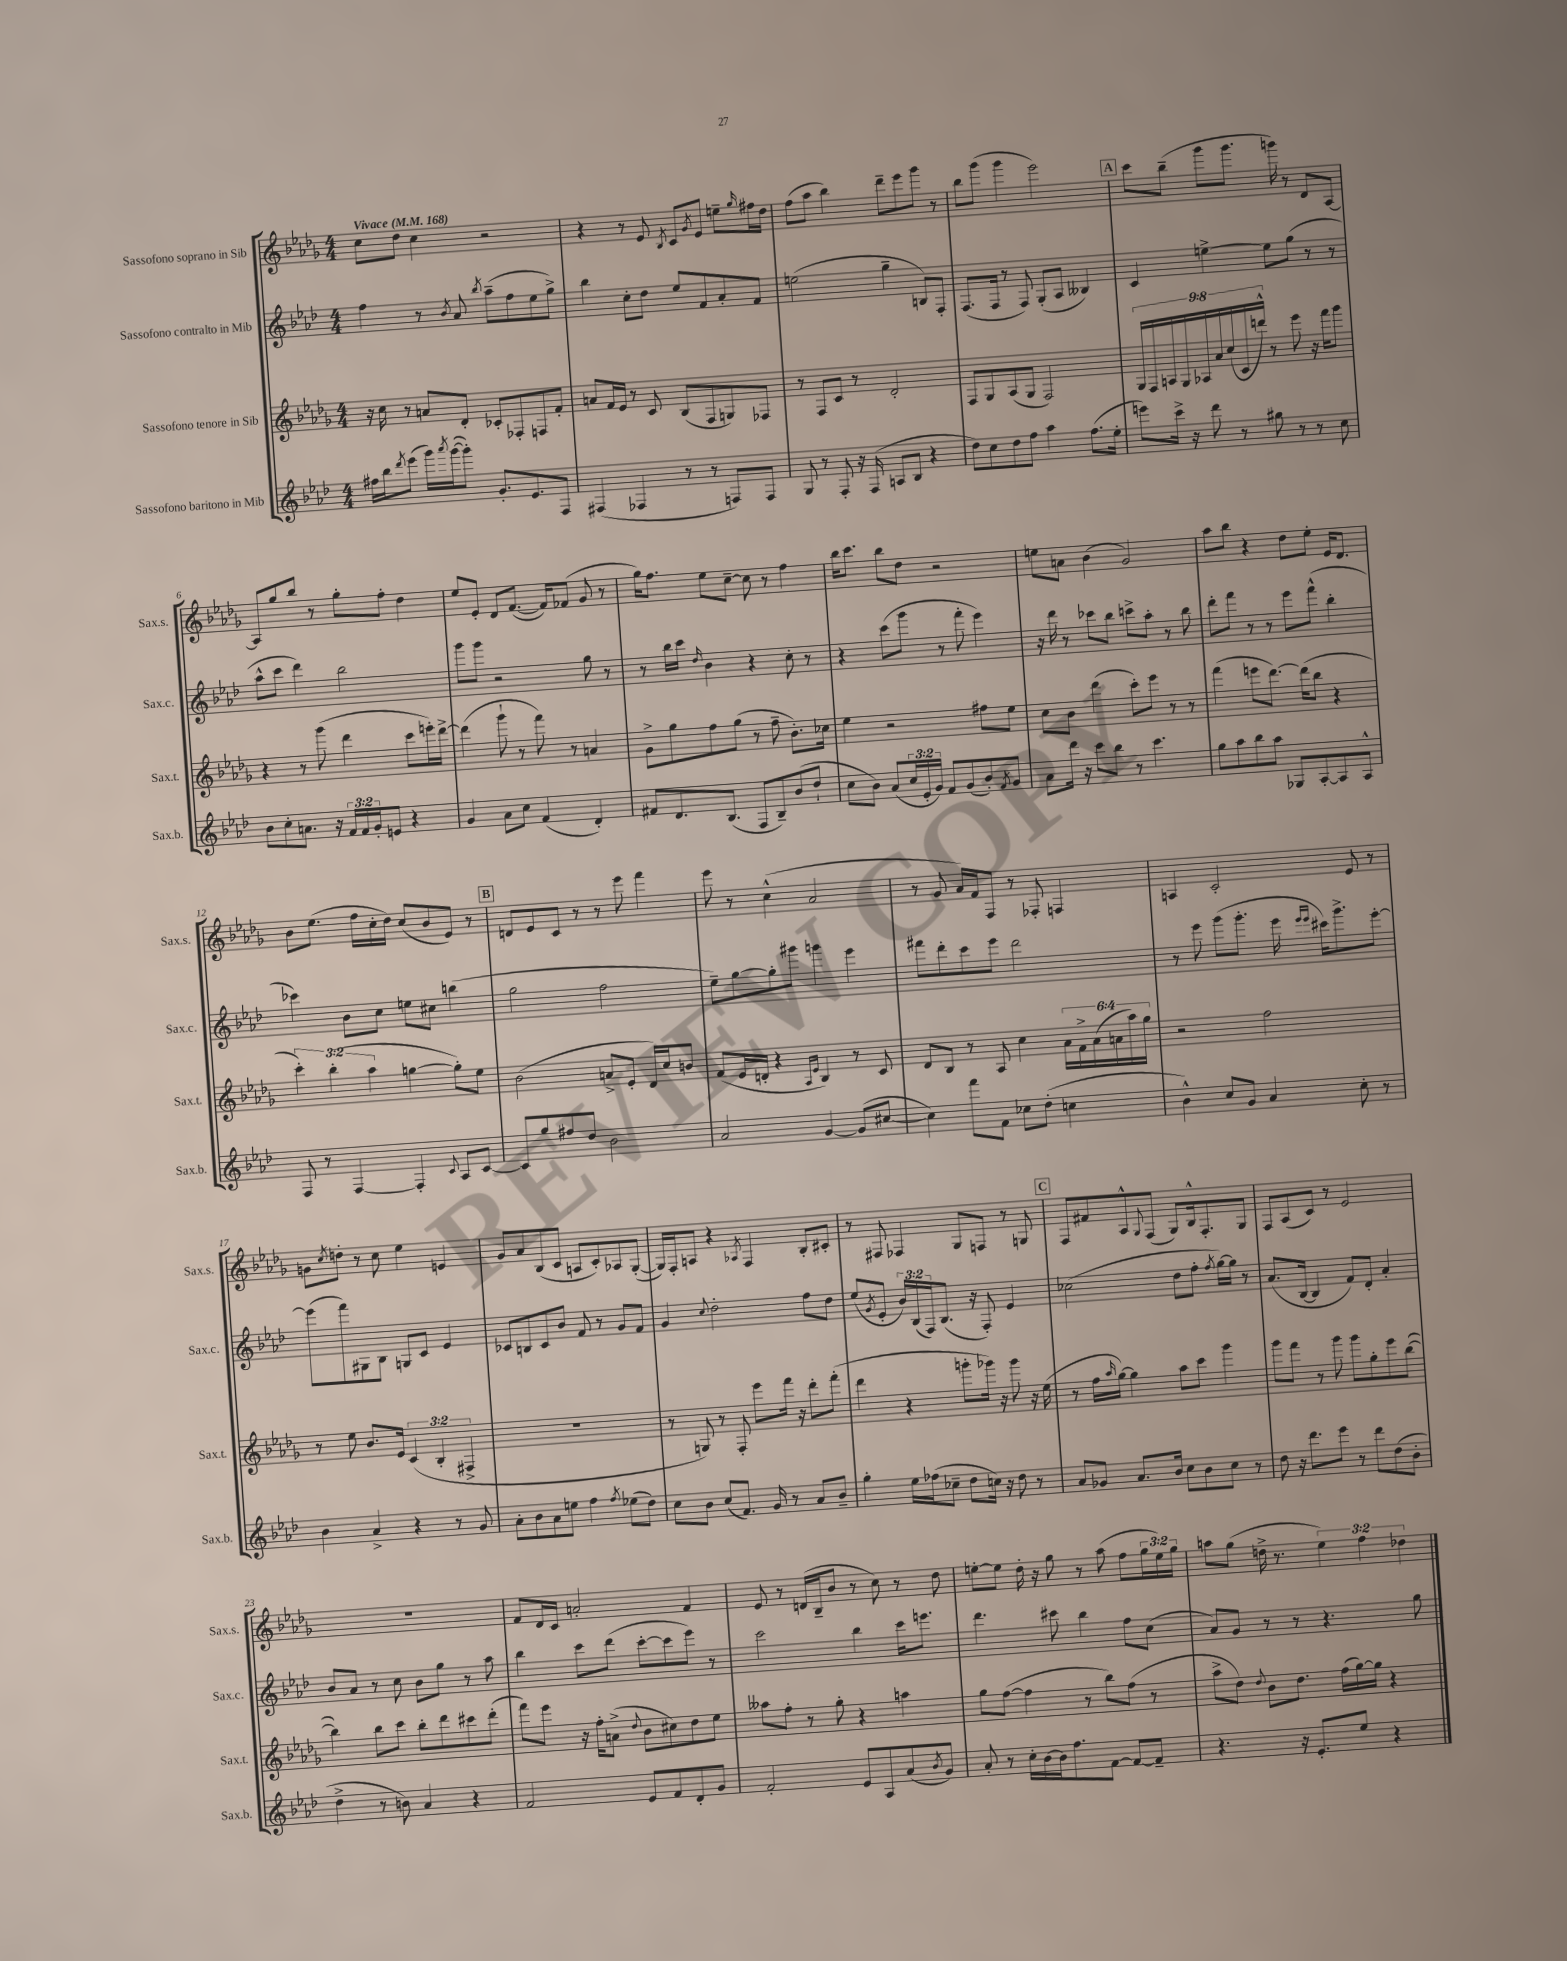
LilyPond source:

<<
\new StaffGroup <<
\new Staff = "s0" \with { instrumentName = "Sassofono soprano in Sib" shortInstrumentName = "Sax.s." } {
    \clef treble \key des \major \numericTimeSignature \time 4/4 \override Staff.TupletNumber.text = #tuplet-number::calc-fraction-text \tempo "Vivace" 4 = 168
    c''8 des''8 c''4 r2 |
    r4 r8 ees'8 \acciaccatura { bes8 } c'8 \acciaccatura { ges'8 } ees'8 e''8-- \grace { ges''16 } fis''16 des''16 |
    f''8( aes''8 bes''4) des'''8-- ees'''8 ges'''8 r8 |
    bes''8 ges'''8( ges'''4 ees'''2) |
    \mark \markup { \box "A" } c'''8 bes''8--( ges'''8 ges'''8. g'''16) r8 des'8 aes8~ |
    aes8 ges''8 bes''8 r8 ges''8-. f''8-. des''4 |
    ees''8 ees'8-. des'8 f'8.~( f'16) fes'8( ges'8 r8 |
    ges''16) f''8. ees''8 c''8~-- c''8 r8 f''4 |
    bes''16 c'''8. bes''8 des''8 r2 |
    e''8 a'8 bes'4( ges'2) |
    aes''8 bes''8 r4 des''8 ees''8-. ees'16 des'8. |
    bes'8 ees''8.( f''16 c''16-. des''16) c''8( bes'8 ees'8) r8 |
    \mark \markup { \box "B" } d'8 ees'8 c'8 r8 r8 ees'''8 f'''4 |
    ees'''8 r8 c''4-^( aes'2 |
    r8 ges'8 aes'16) f'16 f8 r8 fes8-. f4 |
    a4 c'2-. ees'8 r8 |
    g'8 \acciaccatura { c''8 } d''8-. r8 c''8 ees''4 e'4 |
    ges'8 aes'8 bes8( c'8 a8 c'8-.) aes8 ges8~-.( |
    ges16) f16-. a8 r4 \acciaccatura { aes8 } f4 bes8-. cis'8-. |
    r8 fis8 fes4 ges8 f8 r8 g8 |
    \mark \markup { \box "C" } f8 fis'8 aes8-^ \appoggiatura { ges8 } f8( ges8) bes16-^ f8.-. ges8 |
    f8 aes8( c'8) r8 ees'2 |
    R1 |
    f'8 des'16 c'16 a'2-. f'4 |
    ees'8 r8 d'16( bes16-- bes'8 r8 c''8) r8 des''8 |
    e''8~-. e''8 des''16-. r16 ges''8 r8 aes''8( f''8 \tuplet 3/2 { ges''16 e''16) ges''16 } |
    a''8 ges''8( d''16-> r8. \tuplet 3/2 { ees''4) f''4 des''4 } \bar "|." |
}
\new Staff = "s1" \with { instrumentName = "Sassofono contralto in Mib" shortInstrumentName = "Sax.c." } {
    \clef treble \key aes \major \numericTimeSignature \time 4/4 \override Staff.TupletNumber.text = #tuplet-number::calc-fraction-text
    f''4 r8 \acciaccatura { bes'8 } aes'8 \acciaccatura { bes''8 } aes''8--( f''8 ees''8 g''8->) |
    bes''4 c''8-. des''8 ees''8 f'8 aes'8-. f'8 |
    e''2( g''4-- b8) f8-. |
    f8.( f16 r8 f8) g8-.( aes8 beses4) |
    \mark \markup { \box "A" } c'4 e''4~-> e''8 g''8( r8 r8 |
    aes''8-^ c'''8 des'''4) bes''2 |
    g'''8 g'''8 r2 g''8 r8 |
    r8 bes''16 c'''16 \grace { des''16 } bes'4 r4 c''8-. r8 |
    r4 c'''8( g'''8 r8 f'''8-. ees'''4) |
    r16 des'''16 r8 ces'''8 bes''8 c'''8-> aes''8-. r8 bes''8 |
    des'''8-. f'''8 r8 r8 ees'''8 f'''8-^( bes''4-. |
    ces'''4) bes'8 c''8 e''8 cis''8 b''4( |
    \mark \markup { \box "B" } g''2 f''2 |
    ees''8--) g''8~ g''8-. gis'''8 g'''4 ees'''4 |
    fis'''8 des'''8-. c'''8 ees'''8 des'''2 |
    r8 ees'''8 g'''8( g'''8.-. ees'''16 \grace { ees'''16 ees'''16 } cis'''16) g'''8.-> ees'''8~-. |
    ees'''8( f'''8) gis8 bes8 g8 c'8 ees'4 |
    ces'8 b8 ces'8 bes'8 f'8 r8 g'8 f'8 |
    g'4 \appoggiatura { c''8 } des''2-. f''8 des''8 |
    ees''8( \acciaccatura { g'8 } ees'8-. \tuplet 3/2 { bes'16) bes16( f16) } bes8.( r16 f8-.) ees'4 |
    \mark \markup { \box "C" } ces''2( des''8 f''8-. \acciaccatura { f''8 } g''16~) g''16 r8 |
    aes'8.( bes16~ bes4 f'8) des'8-. aes'4-. |
    bes'8 aes'8 r8 c''8 bes'8 g''8 r8 aes''8 |
    bes''4 c'''8 des'''8( c'''8~-. c'''8 ees'''8) r8 |
    c'''2 bes''4 c'''16 e'''8. |
    des'''4. cis'''8 bes''4 f''8 c''8( |
    aes'8) g'8 r8 r8 r4. g''8 \bar "|." |
}
\new Staff = "s2" \with { instrumentName = "Sassofono tenore in Sib" shortInstrumentName = "Sax.t." } {
    \clef treble \key des \major \numericTimeSignature \time 4/4 \override Staff.TupletNumber.text = #tuplet-number::calc-fraction-text
    r16 c''16 r8 a'8 des'8-. ces'8-. fes8-. f8 f'8-. |
    a'8 f'16 ees'16 r8 c'8 bes8( f8 g8) fes8 |
    r8 f8 c'8 r8 des'2-. |
    f8 ges8 aes8( ges8 f2) |
    \mark \markup { \box "A" } \tuplet 9/8 { ges16 f16 a16 ges16 aes16 aes'16 c''16( c'16 d'''16-^) } r8 ees'''8 r16 f'''16 ges'''8 |
    r4 r8 ges'''8( des'''4 c'''8 e'''16-.) des'''16~-> |
    des'''4( ges'''8-! r8 f'''8) r8 a'4 |
    ges'8-> ges''8 f''8 ges''8( r8 f''8-- bes'8.-.) ces''16 |
    ees''4 r2 fis''8 ees''8 |
    c''8 bes'8 des'''4( c'''8-.) ees'''8 r8 r8 |
    f'''4( e'''8 des'''8.~) des'''16( bes''8 r4 |
    \tuplet 3/2 { c'''4-.) bes''4-.( aes''4 } g''4~ g''8-.) ees''8 |
    \mark \markup { \box "B" } bes'2( a'8-> ees'8-. des'16) c''16 b'8 |
    f'8( ees'16 d'16-. r4 \grace { aes16 ees'16 } bes4) r8 c'8 |
    des'8 bes8 r8 aes8 c''4 \tuplet 6/4 { aes'16 f'16-> aes'16( a'16 aes''16) ges''16 } |
    r2 f''2 |
    r8 ees''8 bes'8. ees'16 \tuplet 3/2 { c'4( bes4-. fis4-> } |
    R1 |
    r8 g8) r8 f8-. ees'''8 f'''16 r16 des'''8-. f'''8-.( |
    des'''4 r4 g'''8-. ges'''16) r16 ges'''8 r16 ees''16( |
    \mark \markup { \box "C" } r8 f''16 \grace { aes''16 } ges''16~) ges''4 aes''8 c'''8 ges'''4 |
    ges'''8 f'''8 r8 ges'''8 ges'''8 ges''8-. ees'''8 bes''8~( |
    bes''4) bes''8 c'''8 bes''8-. des'''8 cis'''8 des'''8-.( |
    f'''8) ees'''8 r16 f''16-. a'8->( \appoggiatura { des''8 } bes'8 cis''8) des''8 ees''8 |
    aeses''8 f''8-. r8 ges''8-. r4 a''4 |
    ges''8 f''8~( f''4 r8 bes''8) f''8( r8 |
    aes''8-> des''8) \appoggiatura { des''8 } bes'8 des''8. f''16( ges''16~) ges''16 r4 \bar "|." |
}
\new Staff = "s3" \with { instrumentName = "Sassofono baritono in Mib" shortInstrumentName = "Sax.b." } {
    \clef treble \key aes \major \numericTimeSignature \time 4/4 \override Staff.TupletNumber.text = #tuplet-number::calc-fraction-text
    fis''16 bes''16 \acciaccatura { des'''8 } ees'''8( g'''16) \acciaccatura { aes'''8 } g'''16~( g'''8-.) g'8.-. ees'8. f8 |
    fis4( fes4 r8 r8 f8) f8 |
    g8 r8 f8-. r16 f16( a8 bes8 r4 |
    des''8) c''8 des''8 f''8 aes''4 f''8.( ees''16-. |
    \mark \markup { \box "A" } e'''8) c'''16-> r16 des'''8 r8 gis''8 r8 r8 c''8 |
    bes'8 c''8-. a'8. r16 \tuplet 3/2 { f'16 f'16 g'16-. } e'8 r4 |
    g'4 aes'8 c''8 f'4( des'4-.) |
    fis'8 des'8. bes8.( f8 bes8--) bes'8( des''8-! |
    c''8 bes'8) aes'8( \tuplet 3/2 { c''16 ees'16-. g'16) } f'8 g'8( bes'8-.) \acciaccatura { f'8 } g'8 |
    aes'8 des'''16 r16 c'''8 bes''8 r8 c'''4. |
    g''8 aes''8 bes''8 aes''8 ges8 aes8~-. aes8 aes8-^ |
    f8 r8 f4~ f4-. \appoggiatura { c'8 } aes8 c'8~ |
    \mark \markup { \box "B" } c'8 g''8 fis''8 des''8 bes'2 |
    aes'2 g'4~ g'8( cis''8~ |
    cis''4) f'''8 f'8 ces''8 des''8-.( c''4 |
    bes'4-^) c''8 g'8 aes'4 c''8-. r8 |
    bes'4 aes'4-> r4 r8 g'8 |
    aes'8-. bes'8 aes'8 e''8 f''4 \acciaccatura { f''8 } ees''8( des''8) |
    c''8 bes'8 c''8( f'8.) g'16 r8 aes'8 bes'8-- |
    g''4-. ees''16 fes''16( ces''8-- des''8 c''16) r16 des''8 r8 |
    \mark \markup { \box "C" } aes'8 ges'8 aes'8. bes'16 c''8 bes'8 c''8 r8 |
    des''8 r16 des'''8. ees'''8 r8 des'''8 des''8( bes'8-. |
    des''4-> r8 b'8) aes'4 r4 |
    f'2 ees'8 f'8 des'8-. g'8 |
    f'2-. ees'8 aes8 aes'8( \acciaccatura { bes'8 } g'8) |
    aes'8-. r8 c''16-. bes'16~ bes'16 f''8. f'8~ f'8~ f'8-- |
    r4. r16 ees'8.-. ees''8 r4 \bar "|." |
}
>>
>>
